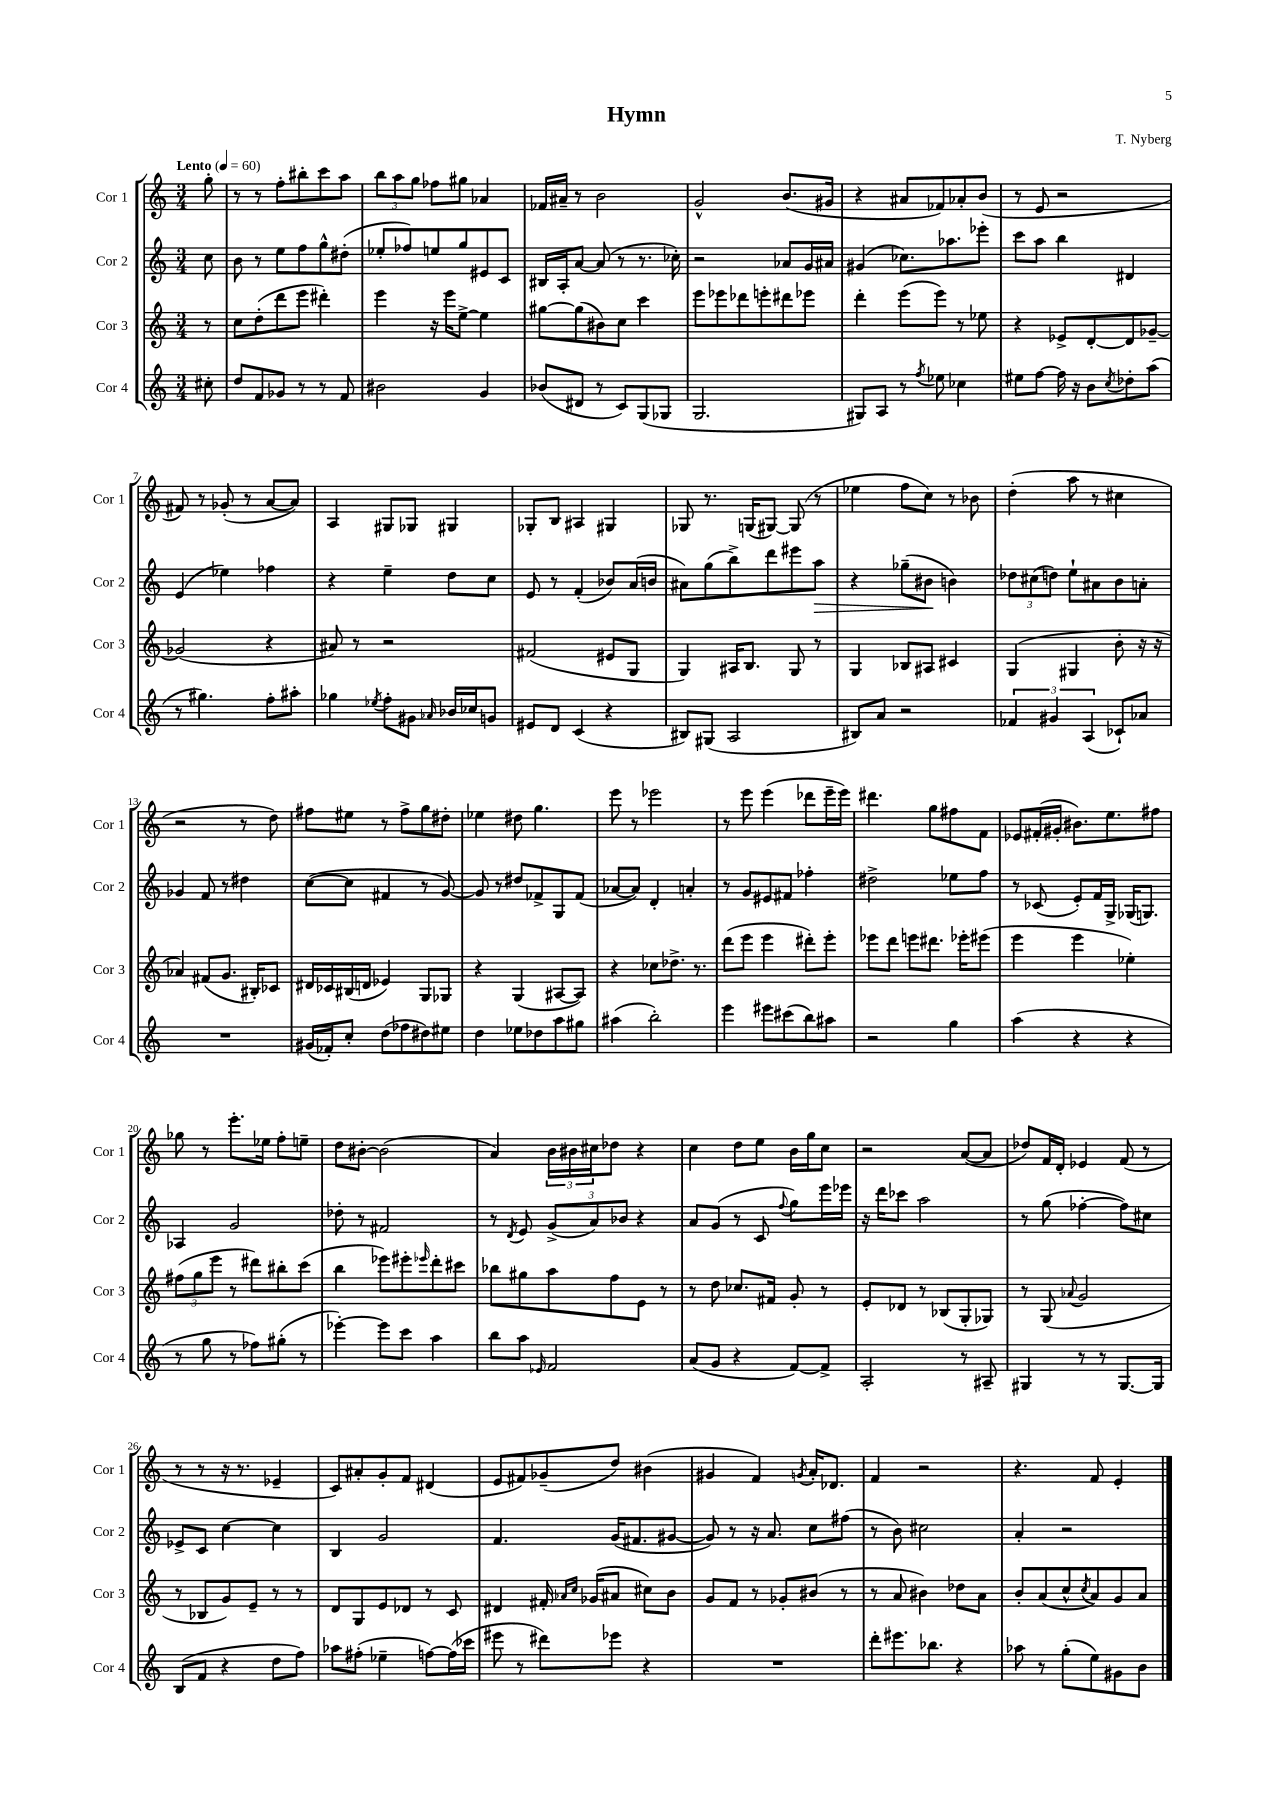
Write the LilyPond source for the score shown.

\header { title = "Hymn" composer = "T. Nyberg" }
<<
\new StaffGroup <<
\new Staff = "s0" \with { instrumentName = "Cor 1" shortInstrumentName = "Cor 1" } {
    \clef treble \key c \major \numericTimeSignature \time 3/4 \partial 8 \tempo "Lento" 4 = 60
    g''8-. |
    r8 r8 f''8-. bis''8-. c'''8 a''8 |
    \tuplet 3/2 { b''8 a''8 g''8 } fes''8 gis''8 aes'4 |
    fes'16 ais'16-- r8 b'2 |
    g'2-^ b'8.( gis'16 |
    r4 ais'8 fes'8) aes'8-. b'8( |
    r8 e'8 r2 |
    fis'8) r8 ges'8-.( r8 a'8~ a'8) |
    a4 gis8 ges8 gis4 |
    ges8-. b8 ais4 gis4 |
    ges8 r8. g16( gis8~) gis8( r8 |
    ees''4 f''8 c''8) r8 bes'8 |
    d''4-.( a''8 r8 cis''4 |
    r2 r8 d''8) |
    fis''8 eis''8 r8 fis''8-> g''8 dis''8-. |
    ees''4 dis''8 g''4. |
    e'''8 r8 ees'''2 |
    r8 e'''8 e'''4( des'''8 e'''16-- e'''16) |
    dis'''4. g''8 fis''8 f'8 |
    ees'8 fis'16-.( gis'16-. bis'8.) e''8. fis''8 |
    ges''8 r8 e'''8.-. ees''16 f''8-. e''8-- |
    d''8 bis'8~-. bis'2( |
    a'4) \tuplet 3/2 { b'16 bis'16 cis''16 } des''8 r4 |
    c''4 d''8 e''8 b'16 g''16 c''8 |
    r2 a'8~( a'8 |
    des''8) f'16 d'16-. ees'4 f'8( r8 |
    r8 r8 r16 r8. ees'4-- |
    c'8) ais'8-. g'8-. f'8 dis'4( |
    e'8 fis'8) ges'8--( d''8) bis'4( |
    gis'4 f'4) \acciaccatura { g'8 } a'16-. des'8. |
    f'4 r2 |
    r4. f'8 e'4-. \bar "|." |
}
\new Staff = "s1" \with { instrumentName = "Cor 2" shortInstrumentName = "Cor 2" } {
    \clef treble \key c \major \numericTimeSignature \time 3/4 \partial 8
    c''8 |
    b'8 r8 e''8 f''8 g''8-^ dis''8-.( |
    ees''8-. fes''8) e''8 g''8 eis'8 c'8 |
    bis16 a16-. a'8~ a'8( r8 r8. ces''16-.) |
    r2 aes'8 g'16 ais'16 |
    gis'4( ces''8.) aes''8. ees'''8-. |
    c'''8 a''8 b''4 dis'4 |
    e'4( ees''4) fes''4 |
    r4 e''4-- d''8 c''8 |
    e'8 r8 f'4-.( bes'8) a'16( b'16 |
    ais'8) g''8( b''8->) d'''8 eis'''8 a''8\> |
    r4 ges''8--( bis'8\! b'4) |
    \tuplet 3/2 { des''8 cis''8( d''8) } e''8-! ais'8 b'8 a'8-. |
    ges'4 f'8 r8 dis''4 |
    c''8~( c''8 fis'4 r8 g'8~) |
    g'8 r8 dis''8 fes'8-> g8 fes'8( |
    aes'8~ aes'8) d'4-. a'4-. |
    r8 g'8 eis'8 fis'8 fes''4-. |
    dis''2-> ees''8 f''8 |
    r8 ces'8( e'8-.) f'16 g16-> ges16( g8.) |
    aes4 g'2 |
    des''8-. r8 fis'2 |
    r8 \acciaccatura { d'8 } e'8 \tuplet 3/2 { g'8->( a'8) bes'8 } r4 |
    a'8 g'8( r8 c'8 \appoggiatura { f''8 } g''8) e'''16 ees'''16 |
    r16 d'''16 ces'''8 a''2 |
    r8 g''8( fes''4~-. fes''8) cis''8 |
    ees'8-> c'8 c''4~ c''4 |
    b4 g'2 |
    f'4. g'16( fis'8. gis'8~ |
    gis'8) r8 r16 a'8. c''8 fis''8( |
    r8 b'8) cis''2 |
    a'4-. r2 \bar "|." |
}
\new Staff = "s2" \with { instrumentName = "Cor 3" shortInstrumentName = "Cor 3" } {
    \clef treble \key c \major \numericTimeSignature \time 3/4 \partial 8
    r8 |
    c''8 d''8-.( d'''8 e'''8 dis'''4-.) |
    e'''4 r16 e'''16 e''8~-> e''4 |
    gis''8~ gis''8( bis'8) c''8 c'''4 |
    e'''8 ees'''8 des'''8 e'''8-. dis'''8 ees'''8 |
    d'''4-. e'''8( e'''8) r8 ees''8 |
    r4 ees'8-> d'8~-. d'8 ges'8~-- |
    ges'2( r4 |
    ais'8) r8 r2 |
    fis'2( eis'8 g8 |
    g4) ais16 b8. g8 r8 |
    g4 bes8 ais8 cis'4 |
    g4( gis4 b'8-. r16 r16 |
    aes'4) fis'8( g'8. bis16-.) ces'8 |
    dis'16 ces'16 bis16( d'16 ees'4) g8 ges8 |
    r4 g4( ais8~ ais8) |
    r4 ces''8 des''8.-> r8. |
    d'''8( e'''8 e'''4 dis'''8-.) e'''8-. |
    ees'''8 d'''8 e'''8 dis'''8. ees'''16-. eis'''8( |
    e'''4 e'''4 ees''4-.) |
    \tuplet 3/2 { fis''8( g''8 e'''8 } r8 dis'''8) bis''8-. c'''8( |
    b''4 ees'''8) eis'''8-. \grace { ees'''16 } d'''8-. cis'''8 |
    bes''8 gis''8 a''8 f''8 e'8 r8 |
    r8 d''8 ces''8. fis'16 g'8-. r8 |
    e'8-. des'8 r8 bes8( g8-. ges8) |
    r8 g8( \appoggiatura { aes'8 } g'2 |
    r8 bes8 g'8) e'8-- r8 r8 |
    d'8 g8 e'8 des'8 r8 c'8 |
    dis'4 fis'16-. \grace { aes'16 c''16 } ges'16( ais'8 cis''8) b'8 |
    g'8 f'8 r8 ges'8-. bis'8( r8 |
    r8 a'8 bis'4) des''8 a'8 |
    b'8-. a'8( c''8-^ \acciaccatura { c''8 } a'8) g'8 a'8 \bar "|." |
}
\new Staff = "s3" \with { instrumentName = "Cor 4" shortInstrumentName = "Cor 4" } {
    \clef treble \key c \major \numericTimeSignature \time 3/4 \partial 8
    cis''8-. |
    d''8 f'8 ges'8 r8 r8 f'8 |
    bis'2 g'4 |
    bes'8( dis'8 r8 c'8) g8( ges8 |
    g2. |
    gis8) a8 r8 \acciaccatura { f''8 } ees''8 ces''4 |
    eis''8 f''8~ f''16 r16 b'8 \acciaccatura { c''8 } des''8-. a''8( |
    r8 gis''4.) f''8-. ais''8-. |
    ges''4 \acciaccatura { ees''8 } f''8-. gis'8 \grace { aes'16 } bes'16 ces''16 g'8 |
    eis'8 d'8 c'4( r4 |
    bis8) gis8( a2 |
    bis8) a'8 r2 |
    \tuplet 3/2 { fes'4 gis'4 a4( } ces'8-!) aes'8 |
    R2. |
    gis'16( fes'16-.) c''8-. d''8( fes''8 dis''8) eis''8 |
    d''4 ees''8 des''8 a''8 gis''8 |
    ais''4( b''2-.) |
    e'''4 eis'''8 cis'''8( b''8) ais''8 |
    r2 g''4 |
    a''4( r4 r4 |
    r8 g''8 r8 fes''8) gis''8-.( r8 |
    ees'''4~-.) ees'''8 c'''8 a''4 |
    b''8 a''8 \grace { ees'16 } f'2 |
    a'8( g'8 r4 f'8~) f'8-> |
    a2-. r8 ais8-- |
    gis4 r8 r8 gis8.~ gis16 |
    b8( f'8 r4 d''8 f''8) |
    aes''8 fis''8-.( ees''4-- f''8~) f''16( ces'''16 |
    eis'''8 r8 dis'''8) ees'''8 r4 |
    R2. |
    d'''8-. eis'''8. bes''8. r4 |
    aes''8 r8 g''8-.( e''8) gis'8 b'8 \bar "|." |
}
>>
>>
